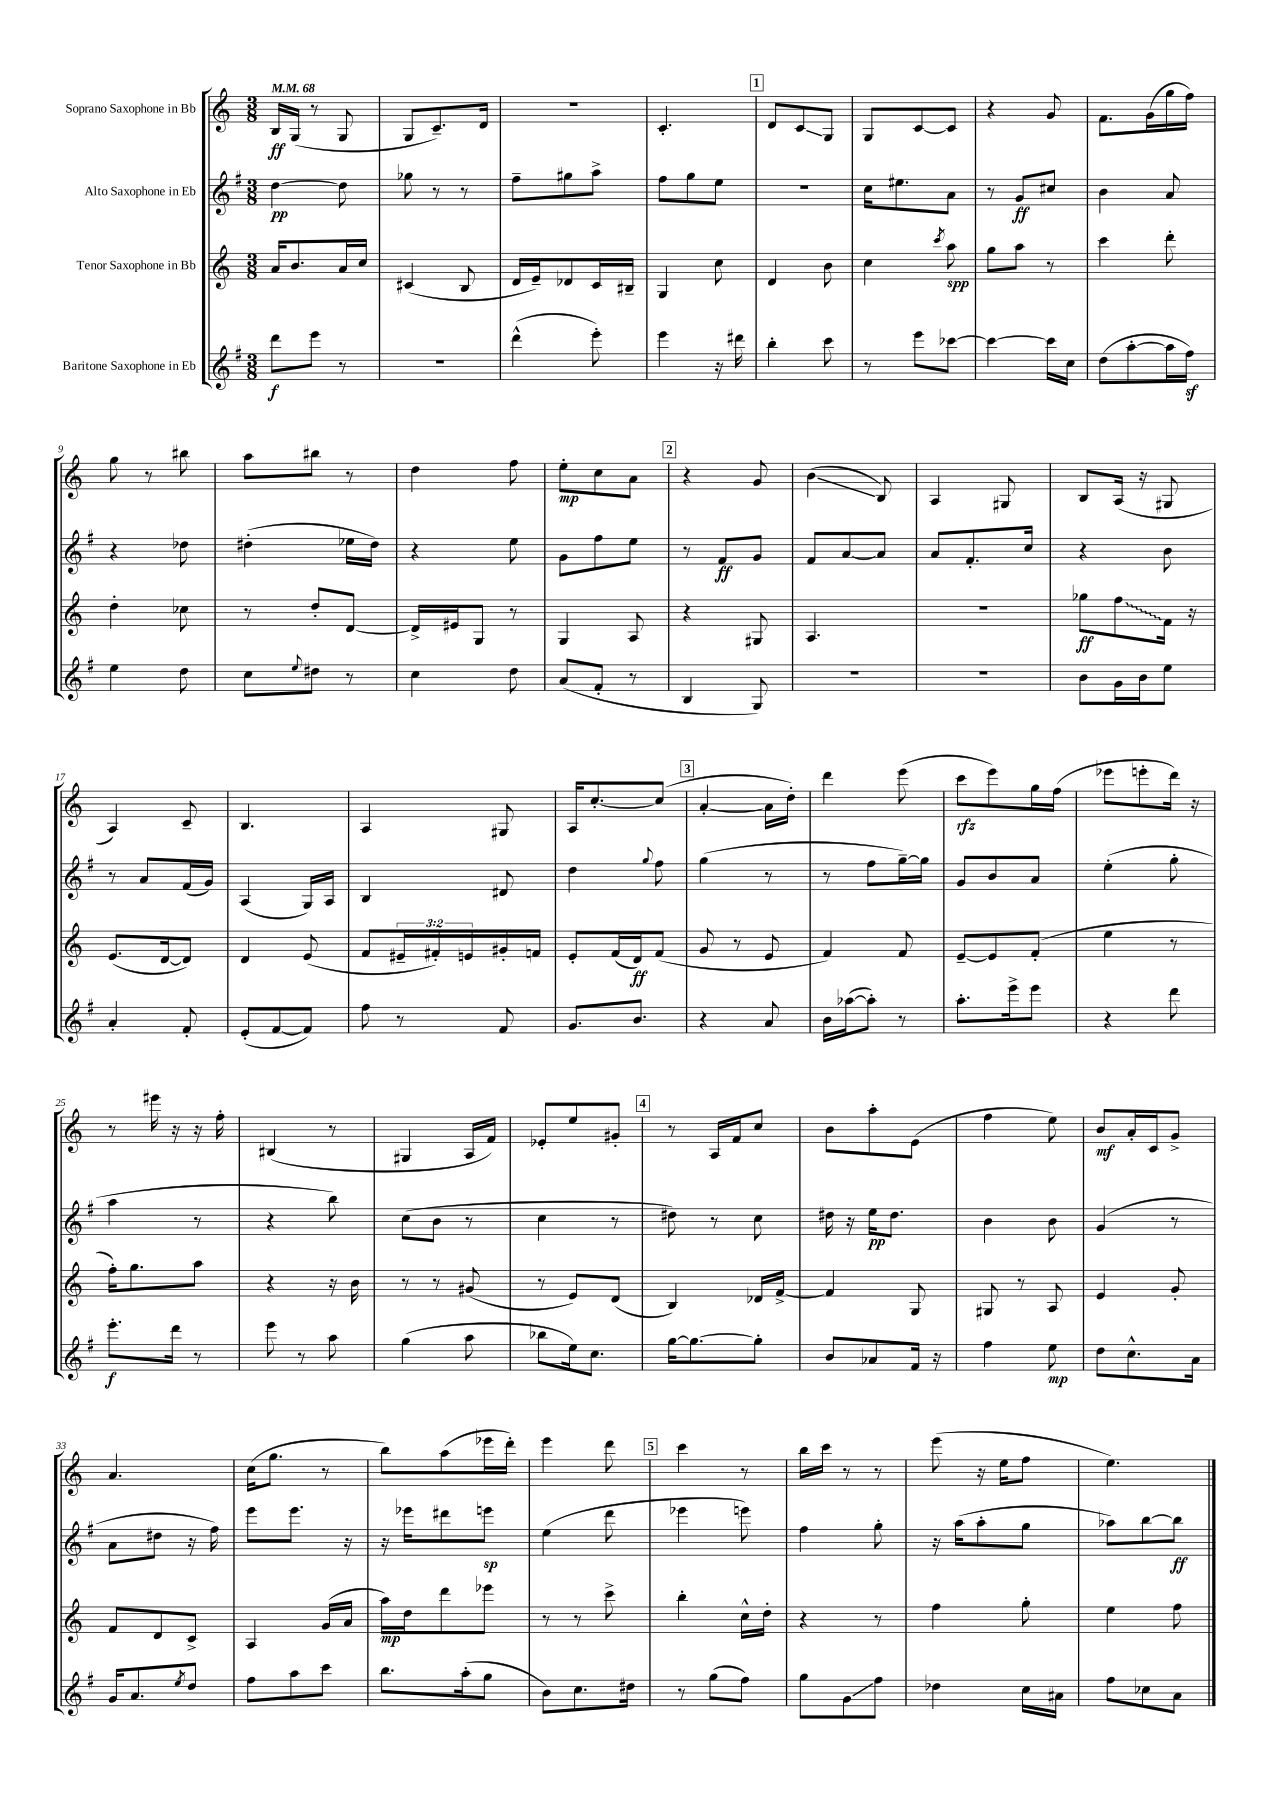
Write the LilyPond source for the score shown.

<<
\new StaffGroup <<
\new Staff = "s0" \with { instrumentName = "Soprano Saxophone in Bb" } {
    \clef treble \key c \major \numericTimeSignature \time 3/8 \tempo 4 = 68
    b16\ff g16( r8 g8 |
    g8 c'8.--) d'16 |
    R4. |
    c'4.-. |
    \mark \markup { \box "1" } d'8 c'8\glissando g8 |
    g8 c'8~ c'8 |
    r4 g'8 |
    f'8. g'16( g''16 f''16) |
    g''8 r8 bis''8 |
    a''8 bis''8 r8 |
    d''4 f''8 |
    e''8-.\mp c''8 a'8 |
    \mark \markup { \box "2" } r4 g'8 |
    b'4\glissando( b8) |
    a4 gis8 |
    b8 a16( r16 gis8 |
    a4) c'8-- |
    b4. |
    a4 gis8 |
    a16 c''8.~-. c''8( |
    \mark \markup { \box "3" } a'4~-. a'16 d''16-.) |
    d'''4 e'''8( |
    c'''8\rfz e'''8) g''16 f''16( |
    ees'''8 e'''8-. d'''16) r16 |
    r8 eis'''16 r16 r16 f''16-. |
    bis4( r8 |
    gis4 a16 f'16) |
    ees'8-. e''8 gis'8-. |
    \mark \markup { \box "4" } r8 a16 f'16 c''8 |
    b'8 a''8-. e'8( |
    f''4 e''8) |
    b'8\mf a'16-. c'16 g'8-> |
    a'4. |
    c''16( g''8. r8 |
    b''8) a''8( ees'''16 d'''16-.) |
    e'''4 d'''8 |
    \mark \markup { \box "5" } c'''4 r8 |
    b''16 c'''16 r8 r8 |
    e'''8( r16 e''16 f''8 |
    e''4.) \bar "|." |
}
\new Staff = "s1" \with { instrumentName = "Alto Saxophone in Eb" } {
    \clef treble \key g \major \numericTimeSignature \time 3/8
    d''4~\pp d''8 |
    ges''8 r8 r8 |
    fis''8-- gis''8 a''8-> |
    fis''8 g''8 e''8 |
    \mark \markup { \box "1" } R4. |
    c''16 eis''8. a'8 |
    r8 g'8\ff cis''8 |
    b'4 a'8 |
    r4 des''8 |
    dis''4-.( ees''16 dis''16) |
    r4 e''8 |
    g'8 fis''8 e''8 |
    \mark \markup { \box "2" } r8 fis'8\ff g'8 |
    fis'8 a'8~ a'8 |
    a'8 fis'8.-. c''16 |
    r4 b'8 |
    r8 a'8 fis'16( g'16) |
    a4( g16) a16 |
    b4 dis'8 |
    d''4 \appoggiatura { g''8 } fis''8 |
    \mark \markup { \box "3" } g''4( r8 |
    r8 fis''8 g''16~--) g''16 |
    g'8 b'8 a'8 |
    e''4-.( g''8-. |
    a''4 r8 |
    r4 b''8) |
    c''8( b'8 r8 |
    c''4 r8 |
    \mark \markup { \box "4" } dis''8) r8 c''8 |
    dis''16 r16 e''16\pp dis''8. |
    b'4 b'8 |
    g'4( r8 |
    a'8 dis''8 r16 fis''16) |
    e'''8 e'''8. r16 |
    r16 ees'''16 dis'''8 e'''8\sp |
    e''4( d'''8 |
    \mark \markup { \box "5" } ees'''4 e'''8) |
    fis''4 g''8-. |
    r16 a''16( a''8-. g''8 |
    aes''8) b''8~ b''8\ff \bar "|." |
}
\new Staff = "s2" \with { instrumentName = "Tenor Saxophone in Bb" } {
    \clef treble \key c \major \numericTimeSignature \time 3/8 \override Staff.TupletNumber.text = #tuplet-number::calc-fraction-text
    a'16 b'8. a'16 c''16 |
    cis'4( b8 |
    d'16 e'16--) des'8 c'16 bis16-- |
    g4 c''8 |
    \mark \markup { \box "1" } d'4 b'8 |
    c''4 \acciaccatura { c'''8 } a''8\spp |
    g''8 a''8 r8 |
    c'''4 d'''8-. |
    d''4-. ces''8 |
    r8 d''8-. d'8~ |
    d'16-> eis'16 g8 r8 |
    g4 a8 |
    \mark \markup { \box "2" } r4 gis8 |
    a4. |
    R4. |
    ges''8\ff \once \override Glissando.style = #'zigzag f''8\glissando f'16 r16 |
    e'8.( d'16~ d'8) |
    d'4 e'8( |
    f'8 \tuplet 3/2 { eis'16-- fis'16-.) e'16 } gis'16-. f'16 |
    e'8-. f'16( d'16\ff) f'8( |
    \mark \markup { \box "3" } g'8 r8 e'8 |
    f'4) f'8 |
    e'8~-- e'8 f'8-.( |
    e''4 r8 |
    f''16-.) g''8. a''8 |
    r4 r16 b'16 |
    r8 r8 gis'8( |
    r8 e'8) d'8( |
    \mark \markup { \box "4" } b4) des'16 f'16~-> |
    f'4 g8 |
    gis8 r8 a8 |
    e'4 g'8-. |
    f'8 d'8 c'8-> |
    a4 g'16( a'16 |
    a''16\mp) d''16 d'''8 ees'''8 |
    r8 r8 c'''8-> |
    \mark \markup { \box "5" } b''4-. c''16-^ d''16-. |
    r4 r8 |
    f''4 g''8-. |
    e''4 f''8 \bar "|." |
}
\new Staff = "s3" \with { instrumentName = "Baritone Saxophone in Eb" } {
    \clef treble \key g \major \numericTimeSignature \time 3/8
    d'''8\f e'''8 r8 |
    R4. |
    d'''4-^( e'''8-.) |
    e'''4 r16 dis'''16 |
    \mark \markup { \box "1" } b''4-. c'''8 |
    r8 e'''8 ces'''8~ |
    ces'''4~ ces'''16 c''16 |
    d''8( a''8~-. a''16 fis''16\sf) |
    e''4 d''8 |
    c''8 \appoggiatura { e''8 } dis''8 r8 |
    c''4 d''8 |
    a'8( fis'8-. r8 |
    \mark \markup { \box "2" } b4 g8) |
    R4. |
    R4. |
    b'8 g'16 b'16 e''8 |
    a'4-. fis'8-. |
    e'8-.( fis'8~ fis'8) |
    fis''8 r8 fis'8 |
    g'8. b'8. |
    \mark \markup { \box "3" } r4 a'8 |
    b'16 aes''16~( aes''8-.) r8 |
    a''8.-. e'''16-> e'''8 |
    r4 d'''8 |
    e'''8.-.\f d'''16 r8 |
    e'''8 r8 a''8 |
    g''4( a''8 |
    bes''8 e''16) c''8. |
    \mark \markup { \box "4" } g''16~ g''8.~ g''8-. |
    b'8 aes'8 fis'16 r16 |
    fis''4 e''8\mp |
    d''8 c''8.-^ a'16 |
    g'16 a'8. \acciaccatura { e''8 } d''8 |
    fis''8 a''8 c'''8 |
    b''8. a''16-.( g''8 |
    b'8) c''8. dis''16 |
    \mark \markup { \box "5" } r8 g''8( fis''8) |
    g''8 g'8\glissando fis''8 |
    des''4 c''16 ais'16 |
    fis''8 ces''8 a'8 \bar "|." |
}
>>
>>
